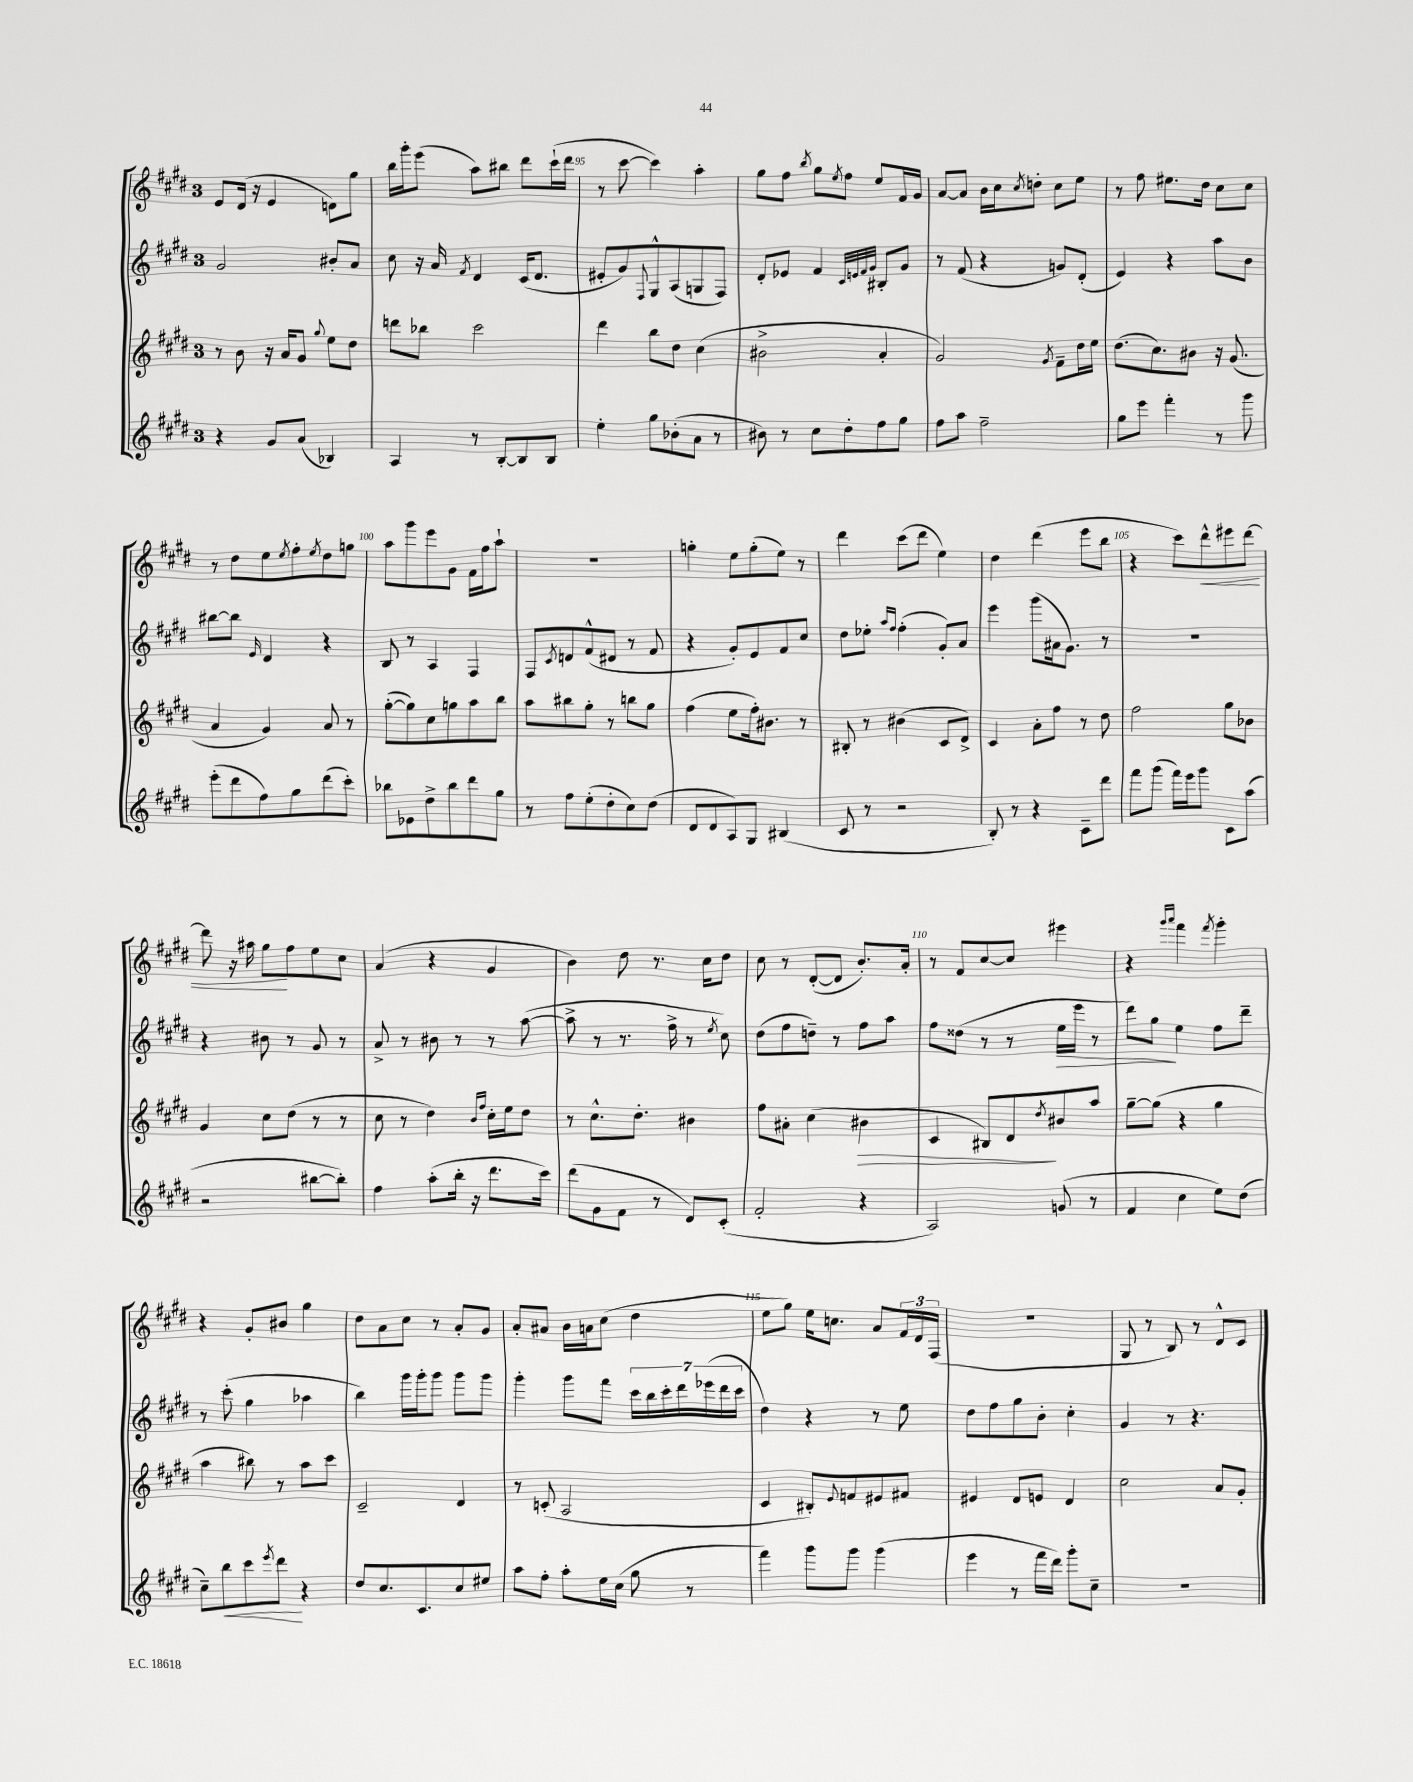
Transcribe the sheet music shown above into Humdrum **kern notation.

**kern	**kern	**kern	**kern
*staff4	*staff3	*staff2	*staff1
*clefG2	*clefG2	*clefG2	*clefG2
*k[f#c#g#d#]	*k[f#c#g#d#]	*k[f#c#g#d#]	*k[f#c#g#d#]
*M3/4	*M3/4	*M3/4	*M3/4
4r	8r	2g#/	8e/L
.	8b\	.	(16d#/Jk
.	.	.	16r
8g#/L	16r	.	4e/
.	16a/LK	.	.
(8a/J	8g#/J	.	.
.	8qqgg#/	.	.
4B-/)	8ee\L	8b#'/L	8d\L)
.	8dd#\J	8a/J	8gg#\J
=	=	=	=
4A/	8ddd\L	8cc#\	16bb\LL
.	.	.	16ggg#'\J
.	8bb-\J	16r	(8eee\J
.	.	16a/	.
.	.	8qf#/	.
8r	2ccc#\	4d#/	8aa\L)
[8B'/L	.	.	8bb#\J
8B/]	.	(16c#/LK	8ddd#\L
.	.	8.d#/J	.
8B/J	.	.	(16ccc#`\L
.	.	.	16ddd#\JJ
=	=	=	=
4ee'\	4ddd#\	8e#'/L	8r
.	.	8g#/)	[8ccc#\
.	.	8qqF#/	.
8gg#\L	8bb\L	8G#^^/	4ccc#\])
(8b-'\	8dd#\J	(8A/	.
8a\J	(4cc#\	8G/	4aa'\
8r	.	8F#/J)	.
=	=	=	=
8b#\)	2b#^\	8d#'/L	8gg#\L
8r	.	8e-/J	8ff#\J
.	.	.	8qbb/
8cc#\L	.	4f#/	8gg#\L
.	.	.	8qee/
8dd#'\	.	.	8ff#\J
.	.	32qqc#/LLL	.
.	.	32qqe/	.
.	.	32qqf#/	.
.	.	32qqg#/JJJ	.
8ff#\	4a'/	8B#'/L	8ee/L
8gg#\J	.	8g#/J	16f#/L
.	.	.	16g#/JJ
=	=	=	=
8ff#\L	2g#/)	8r	[8a/L
8aa\J	.	(8f#/	8a/]J
2ff#~\	.	4r	16b\LL
.	.	.	16cc#\J
.	.	.	8qcc#/
.	.	.	8dd'\J
.	8qg#/	.	.
.	8f#~\L	8g/L)	8cc#\L
.	16dd#\L	(8d#'/J	8ee\J
.	16ee\JJ	.	.
=	=	=	=
8gg#\L	(8.dd#\L	4e/)	8r
8eee\J	.	.	8ff#\
.	8.cc#\)	.	.
4fff#'\	.	4r	8.ee#\L
.	8b#\J	.	.
.	.	.	16dd#\Jk
8r	16r	8aa\L	8cc#\L
.	(8.g#/	.	.
8ggg#\	.	8b\J	8cc#\J
=	=	=	=
(8eee'\L	4a/	[8bb#\L	8r
8ddd#\	.	8bb#\]J	8dd#\L
.	.	16qqe/	.
8ff#\)	4g#/)	4d#/	8ee\
.	.	.	8qee/
8gg#\	.	.	8ff#'\
.	.	.	8qee/
(8ddd#\	8a/	4r	8dd#\
8ccc#'\J)	8r	.	8gg\J
=	=	=	=
8bb-\L	([8gg#'\L	8B/	8aa\L
8e-\	8gg#\])	8r	8ggg#\
8dd#^\	8cc#\	4A/	8eee\
8bb-\	8gg\	.	8g#\J
8ddd#\	8aa\	4F#/	16f#\LL
.	.	.	16ff#\J
8gg#\J	8bb\J	.	8aa`\J
=	=	=	=
8r	8aa\L	8F#/L	2.r
.	.	8qc#/	.
8ff#\L	8bb#\	8d/	.
(8ee'\	8gg#'\J	(8f#^^/	.
8dd#'\	8r	8d#/J	.
8cc#\)	8bb\L	8r	.
(8dd#\J	8gg#\J	8f#/	.
=	=	=	=
8d#/L	(4ff#\	4r	4gg'\
8d#/	.	.	.
8A/)	8ee\L	8g#'/L)	8ee\L
8G#/J	16ff#'\k)	8e/	(8gg'\
.	8.b#\J	.	.
(4B#/	.	8f#/	8ee\J)
.	8r	8cc#/J	8r
=	=	=	=
8c#/	8B#'/	8dd#\L	4ddd#\
8r	8r	8ee-'\J	.
.	.	16qqaa/LL	.
.	.	16qqff#/JJ	.
2r	(4b#\	(4ff#'\	(8ccc#\L
.	.	.	8ddd#\J
.	8c#/L	8g#'/L)	4ee\)
.	8d#^/J)	8a/J	.
=	=	=	=
8B'/)	4c#/	4eee\	4dd#\
8r	.	.	.
4r	8a'\L	(8ggg#\L	(4ddd#\
.	8ff#\J	16a#\k	.
.	.	8.g#\J)	.
8c#~\L	8r	.	8eee\L
8ddd#\J	8dd#\	8r	8bb\J
=	=	=	=
8fff#\L	2ff#\	2.r	4r
(8ggg#\J	.	.	.
16fff#\LL)	.	.	8ccc#\L)
16eee\J	.	.	.
8ggg#\J	.	.	8ddd#^^\
8c#\L	8gg#\L	.	8eee#\
(8aa\J	8b-\J	.	[8ddd#\J
=	=	=	=
2r	4g#/	4r	8ddd#\]
.	.	.	16r
.	.	.	16aa#\
.	8cc#\L	8b#\	8gg#\L
.	(8dd#\J	8r	8ff#\
[8bb#\L	8r	8g#/	8ee\
8bb#'\]J)	8r	8r	8cc#\J
=	=	=	=
4ff#\	8cc#\	8a^/	(4a/
.	8r	8r	.
(8aa'\L	4dd#\)	8b#\	4r
16bb'\Jk	.	8r	.
16r	.	.	.
.	16qqb/LL	.	.
.	16qqff#/JJ	.	.
8.ddd#\L	16cc#'\LL	8r	4g#/
.	16ee\J	.	.
.	8dd#\J	([8aa\	.
16ccc#\Jk)	.	.	.
=	=	=	=
(8ddd#\L	8r	8aa^\]	4b\)
8g#\	8.cc#^^\L	8r	.
8f#\J	.	8.r	8dd#\
.	8.dd#'\J	.	.
8r	.	.	8.r
.	.	16ff#^\	.
8d#/L)	4b#\	8r	.
.	.	.	16cc#\LK
.	.	8qee/	.
(8c#'/J	.	8cc#\)	8dd#\J
=	=	=	=
2f#'/	8ff#\L	(8dd#\L	8cc#\
.	8a#'\J	8ff#\	8r
.	(4cc#\	8dd~\J)	([8d#'/L
.	.	8r	8d#/]J
4r	4b#\	8ff#\L	8.b'/L)
.	.	8aa\J	.
.	.	.	16a'/Jk
=	=	=	=
2A/)	4c#/	8ff#\L	8r
.	.	(8dd##\J	8f#/L
.	8B#/L)	8r	[8cc#/
.	8d#/	8r	8cc#/]J
.	8qdd#/	.	.
(8g/	8b#/	16ee\LL	4eee#\
.	.	16eee\JJ	.
8r	8aa/J	8r	.
=	=	=	=
4f#/	[8gg#~\L	8ddd#\L)	4r
.	(8gg#\]J	8gg#\J	.
.	.	.	16qqggg#/LL
.	.	.	16qqaaa/JJ
4cc#\	4r	4ee\	4fff#\
.	.	.	8qfff#/
8ee\L)	4gg#\	8ff#\L	4ggg#'\
(8dd#\J	.	8ddd#~\J	.
=	=	=	=
8cc#~\L)	4aa\	8r	4r
8bb\	.	(8ccc#'\	.
8ccc#\	8bb#\)	4gg#\	8g#'/L
8qeee/	.	.	.
8ddd#\J	8r	.	8b#/J
4r	8aa\L	4aa-\	4gg#\
.	8ccc#\J	.	.
=	=	=	=
8dd#/L	2c#~/	4bb\)	8dd#\L
8.cc#/	.	.	8a\
.	.	16ggg#\LL	8cc#\J
8.c#/	.	16ggg#'\J	.
.	.	8ggg#\J	8r
8cc#/	4d#/	8ggg#\L	8a'/L
8ee#/J	.	8ggg#\J	8g#/J
=	=	=	=
8aa\L	8r	4ggg#'\	8a'/L
8ff#'\J	(8c'/	.	8a#/J
8aa'\L	2A/	8ggg#\L	16b\LL
.	.	.	16a\J
16ee\L	.	8fff#\J	(8cc#\J
(16cc#\JJ	.	.	.
8gg#\	.	28ccc#\LL	4dd#\
.	.	28bb\	.
.	.	28ccc#'\	.
.	.	28ddd#\	.
8r	.	.	.
.	.	(28eee-\	.
.	.	28ddd#\	.
.	.	28ccc#\JJ	.
=	=	=	=
4fff#\)	4c#/	4dd#\)	8ee\L
.	.	.	8gg#\J)
8ggg#\L	8B#'/L)	4r	16ee\LK
.	.	.	8.cc\J
.	8qqe/	.	.
8ggg#\J	8f/	.	.
(4ggg#\	8e#/	8r	8a/L
.	8f#/J	8ee\	24f#/L
.	.	.	24d#/
.	.	.	(24F#/JJ
=	=	=	=
4eee\	4e#/	8dd#\L	2.r
.	.	8ff#\	.
8r	8d#/L	8gg#\	.
16fff#\LL	8e/J	8b'\J	.
16ddd#\JJ)	.	.	.
8ggg#'\L	4d#/	4cc#'\	.
8cc#~\J	.	.	.
=	=	=	=
2.r	2cc#\	4g#/	8G#/
.	.	.	8r
.	.	8r	8B/)
.	.	4.r	8r
.	8a/L	.	8d#^^/L
.	8g#'/J	.	8c#/J
==	==	==	==
*-	*-	*-	*-
